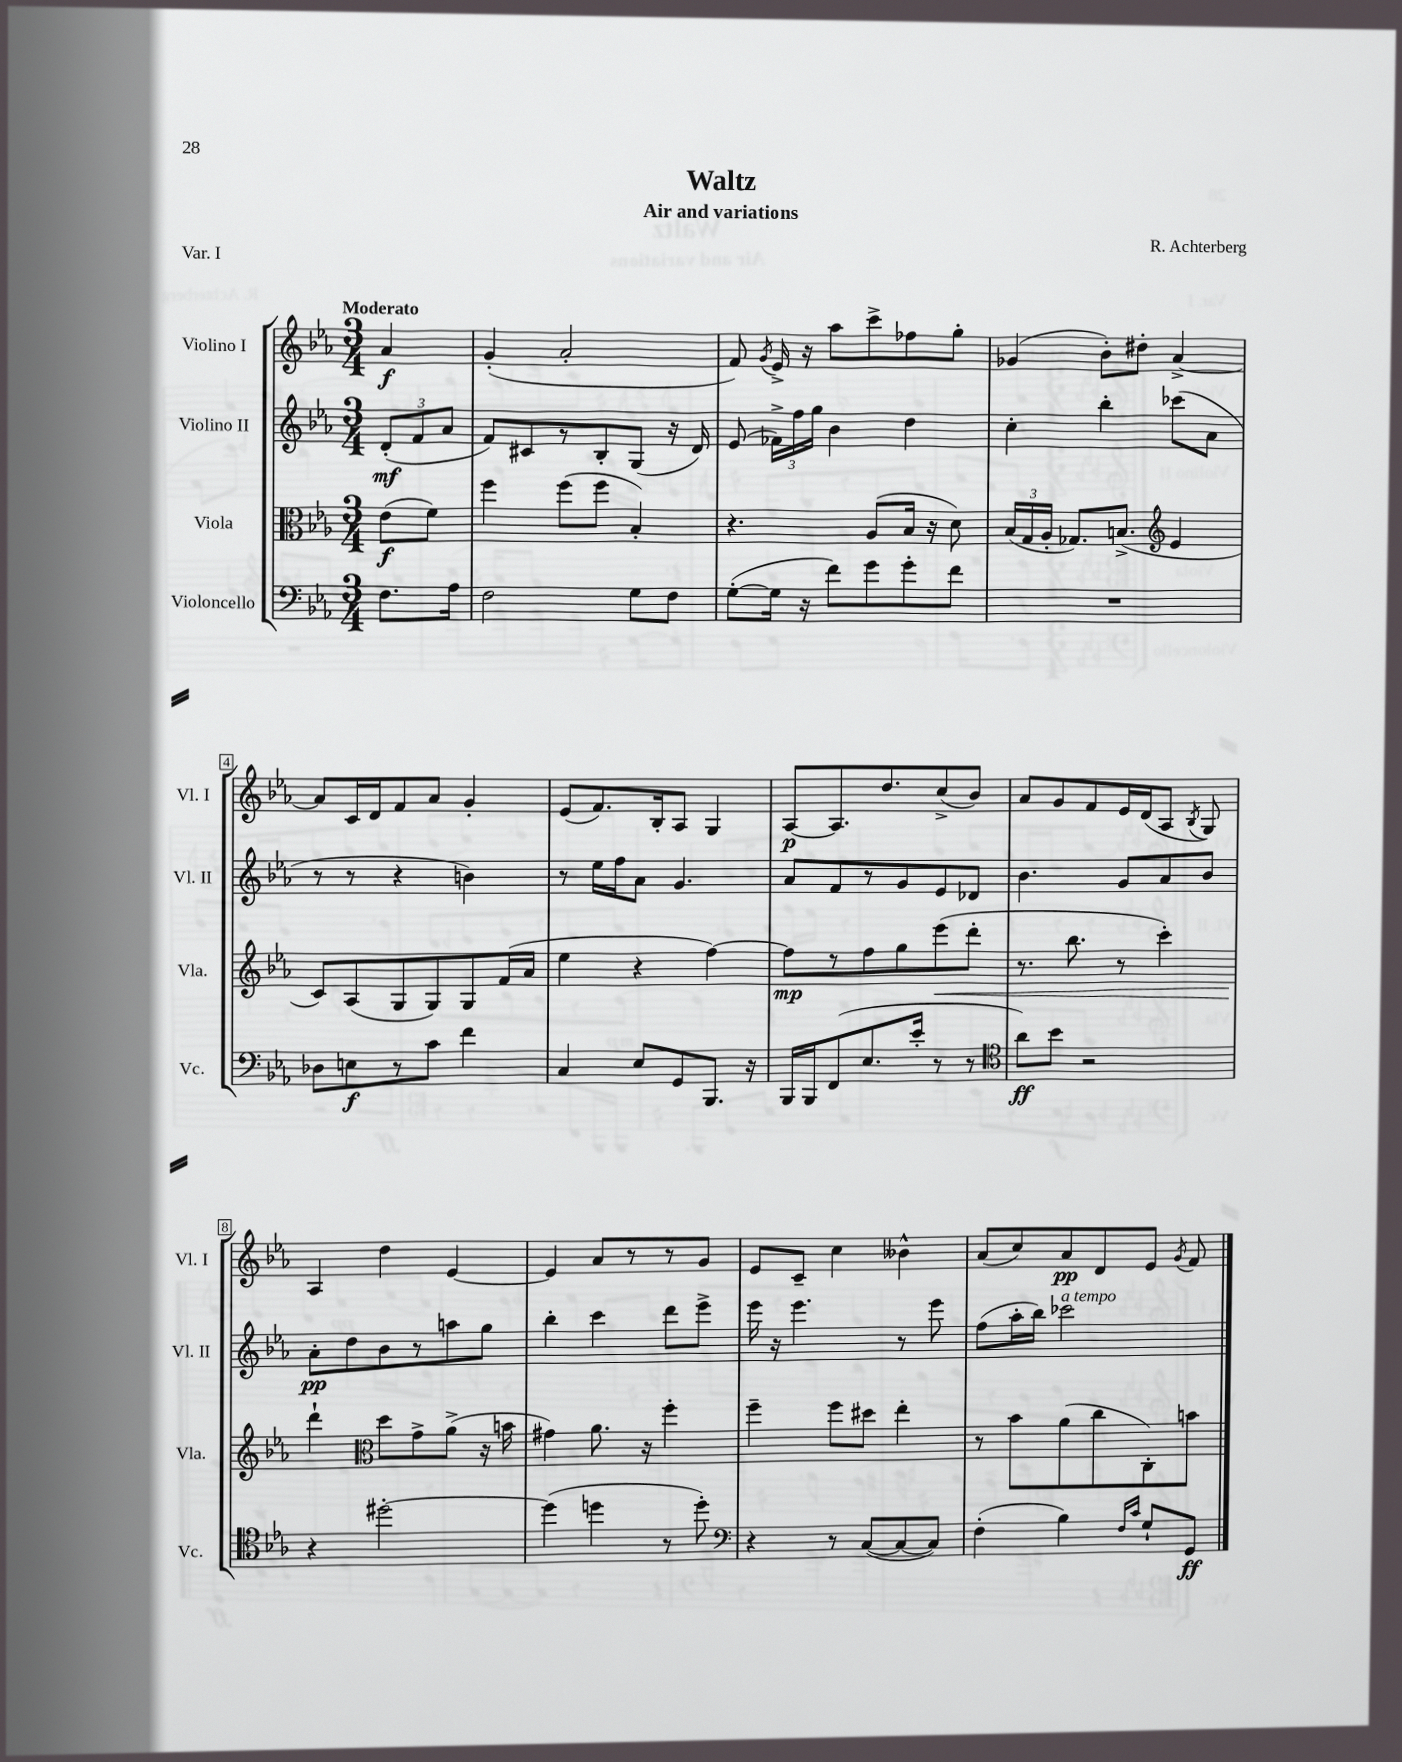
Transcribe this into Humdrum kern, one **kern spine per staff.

**kern	**dynam	**kern	**dynam	**kern	**dynam	**kern	**dynam
*part4	*part4	*part3	*part3	*part2	*part2	*part1	*part1
*staff4	*staff4	*staff3	*staff3	*staff2	*staff2	*staff1	*staff1
*I"Violoncello	*	*I"Viola	*	*I"Violino II	*	*I"Violino I	*
*I'Vc.	*	*I'Vla.	*	*I'Vl. II	*	*I'Vl. I	*
*clefF4	*	*clefC3	*	*clefG2	*	*clefG2	*
*k[b-e-a-]	*	*k[b-e-a-]	*	*k[b-e-a-]	*	*k[b-e-a-]	*
*M3/4	*	*M3/4	*	*M3/4	*	*M3/4	*
=	=	=	=	=	=	=	=
!	!	!	!	!	!	!LO:TX:a:B:t=Moderato	!
8.F\L	.	(8e-\L	f	(12d'/L	mf	4a-/	f
.	.	.	.	12f/	.	.	.
.	.	8f\J)	.	.	.	.	.
.	.	.	.	12a-/J	.	.	.
16A-\Jk	.	.	.	.	.	.	.
=1	=1	=1	=1	=1	=1	=1	=1
2F\	.	4ff\	.	8f/L)	.	(4g'/	.
.	.	.	.	8c#X/	.	.	.
.	.	(8ff\L	.	8r	.	2a-'/	.
.	.	8ff\J	.	8B-'/	.	.	.
8G\L	.	4B-'/)	.	(8G/J	.	.	.
8F\J	.	.	.	16r	.	.	.
.	.	.	.	16d/)	.	.	.
=2	=2	=2	=2	=2	=2	=2	=2
([8G'\L	.	4.r	.	(8e-/	.	8f/)	.
.	.	.	.	.	.	8qg/	.
16G\Jk]	.	.	.	24f-X^\LL)	.	16e-^/	.
.	.	.	.	24ff\	.	.	.
16r	.	.	.	.	.	16r	.
.	.	.	.	24gg\JJ	.	.	.
8f\L)	.	.	.	4b-\	.	8aa-\L	.
8g\	.	(8A-/L	.	.	.	8ccc^\	.
8g'\	.	16B-/Jk	.	4dd\	.	8ff-X\	.
.	.	16r	.	.	.	.	.
8f\J	.	8d\)	.	.	.	8gg'\J	.
=3	=3	=3	=3	=3	=3	=3	=3
2.r	.	(24B-/LL	.	4cc'\	.	(4g-X/	.
.	.	24G/	.	.	.	.	.
.	.	24A-'/JJ	.	.	.	.	.
.	.	8.G-X/L)	.	.	.	.	.
.	.	.	.	4bb-'\	.	8b-'\L)	.
.	.	(8.Bn^/J	.	.	.	.	.
.	.	.	.	.	.	8dd#X'\J	.
*	*	*clefG2	*	*	*	*	*
.	.	4e-/	.	(8ccc-X\L	.	[4a-^/	.
.	.	.	.	8a-\J	.	.	.
!!LO:LB:g=z
=4	=4	=4	=4	=4	=4	=4	=4
8D-X\L	.	8c/L)	.	8r	.	8a-/L]	.
8En\	f	(8A-/	.	8r	.	16c/L	.
.	.	.	.	.	.	16d/J	.
8r	.	8G/	.	4r	.	8f/	.
8c\J	.	8G/)	.	.	.	8a-/J	.
4f\	.	8G/	.	4bn\)	.	4g'/	.
.	.	(16f/L	.	.	.	.	.
.	.	16a-/JJ	.	.	.	.	.
=5	=5	=5	=5	=5	=5	=5	=5
4C/	.	4ee-\	.	8r	.	(8e-/L	.
.	.	.	.	16ee-\LL	.	8.f/)	.
.	.	.	.	16ff\J	.	.	.
8E-/L	.	4r	.	8a-\J	.	.	.
.	.	.	.	.	.	16B-'/k	.
8GG/	.	.	.	4.g/	.	8A-/J	.
8.BBB-/J	.	[4ff\)	.	.	.	4G/	.
16r	.	.	.	.	.	.	.
=6	=6	=6	=6	=6	=6	=6	=6
16BBB-/LL	.	8ff\L]	mp	8a-/L	.	[8A-/L	p
16BBB-/J	.	.	.	.	.	.	.
(8FF/	.	8r	.	8f/	.	8.A-/]	.
8.E-/	.	8ff\	.	8r	.	.	.
.	.	.	.	.	.	8.dd/	.
.	.	8gg\	.	8g/	.	.	.
16e-'/Jk	.	.	.	.	.	.	.
!	!	!	!LO:HP:b	!	!	!	!
8r	.	(8eee-\	<	8e-/	.	(8cc^/	.
8r	.	8ddd'\J	.	8d-X/J	.	8b-/J)	.
=7	=7	=7	=7	=7	=7	=7	=7
*clefC4	*	*	*	*	*	*	*
8a-\L)	ff	8.r	.	4.b-\	.	8a-/L	.
8b-\J	.	.	.	.	.	8g/	.
.	.	8.bb-\	.	.	.	.	.
2r	.	.	.	.	.	8f/	.
.	.	8r	.	8g/L	.	16e-/L	.
.	.	.	.	.	.	(16d/J	.
.	.	4ccc'\)	.	8a-/	.	8A-/J	.
.	.	.	.	.	.	8qB-/	.
.	.	.	.	8b-/J	.	8G/)	.
!!LO:LB:g=z
=8	=8	=8	=8	=8	=8	=8	=8
4r	.	4ddd`\	.	8a-'\L	pp	4A-/	.
.	.	.	.	8dd\	.	.	.
*	*	*clefC3	*	*	*	*	*
[2dd#X'\	.	8dd\L	[	8b-\	.	4dd\	.
.	.	8g^\	.	8r	.	.	.
.	.	(8a-^\J	.	8aan\	.	[4e-/	.
.	.	16r	.	8gg\J	.	.	.
.	.	16bn\	.	.	.	.	.
=9	=9	=9	=9	=9	=9	=9	=9
(4dd#\]	.	4g#X\)	.	4bb-'\	.	4e-/]	.
4ddn\	.	8.a-\	.	4ccc\	.	8a-/L	.
.	.	.	.	.	.	8r	.
.	.	16r	.	.	.	.	.
8r	.	4ff'\	.	8ddd\L	.	8r	.
8dd'\)	.	.	.	8eee-^\J	.	8g/J	.
=10	=10	=10	=10	=10	=10	=10	=10
*clefF4	*	*	*	*	*	*	*
4r	.	4ff~\	.	16eee-\	.	8e-/L	.
.	.	.	.	16r	.	.	.
.	.	.	.	4.eee-\	.	8c~/J	.
8r	.	8ff\L	.	.	.	4cc\	.
([8C/L	.	8dd#X\J	.	.	.	.	.
8C/_	.	4ee-'\	.	8r	.	4b--X^^\	.
8C/J])	.	.	.	8eee-\	.	.	.
=11	=11	=11	=11	=11	=11	=11	=11
(4F'\	.	8r	.	(8ff\L	.	(8a-/L	.
.	.	8b-\L	.	16aa-'\L	.	8cc/)	.
.	.	.	.	16bb-\JJ)	.	.	.
!	!	!	!	!LO:TX:a:i:t=a tempo	!	!	!
4B-\)	.	(8a-\	.	2ccc-X\	.	8a-/	pp
.	.	8cc\	.	.	.	8d/	.
16qqF/LL	.	.	.	.	.	.	.
16qqc/JJ	.	.	.	.	.	.	.
8G`/L	.	8C'\)	.	.	.	8e-/J	.
.	.	.	.	.	.	8qg/	.
8GG/J	ff	8bn\J	.	.	.	8f/	.
==	==	==	==	==	==	==	==
*-	*-	*-	*-	*-	*-	*-	*-
